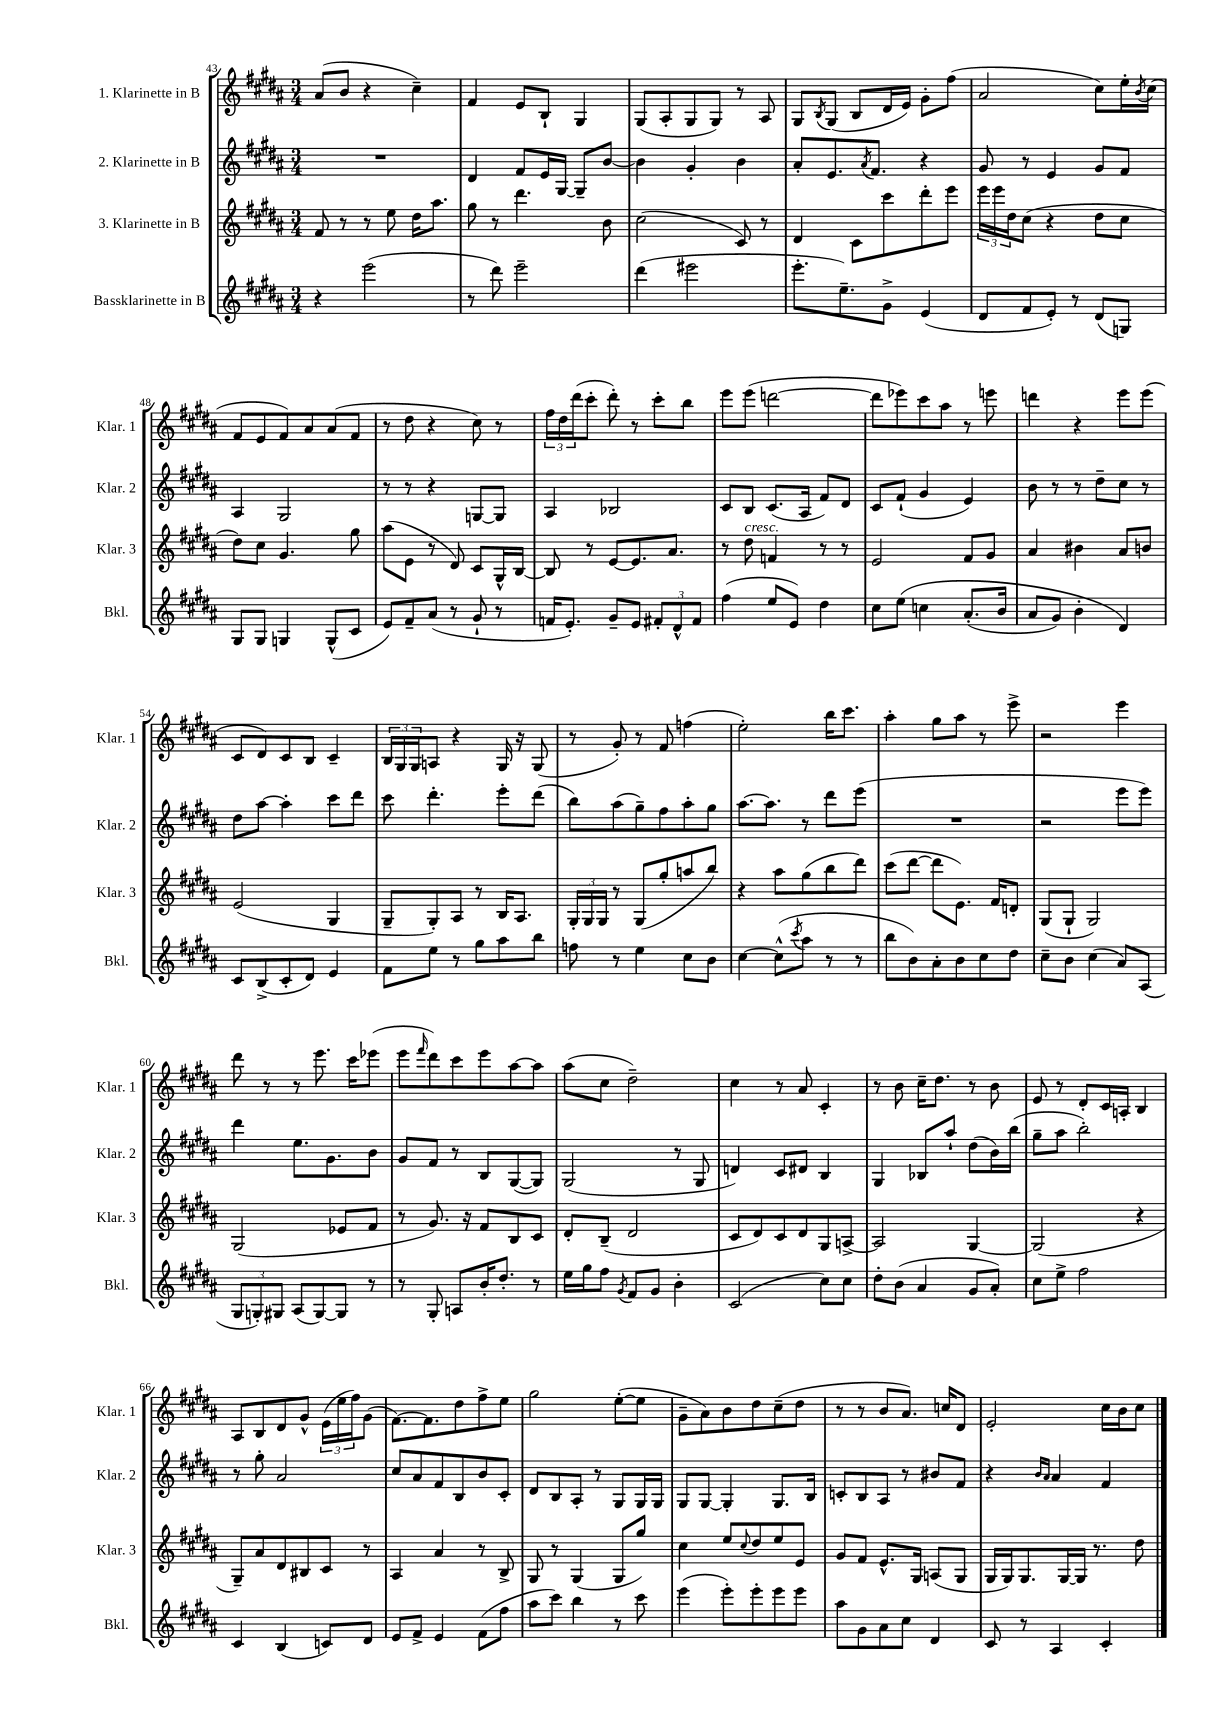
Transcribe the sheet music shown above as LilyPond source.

<<
\new StaffGroup <<
\new Staff = "s0" \with { instrumentName = "1. Klarinette in B" shortInstrumentName = "Klar. 1" } {
    \clef treble \key b \major \numericTimeSignature \time 3/4
    ais'8( b'8 r4 cis''4--) |
    fis'4 e'8 b8-! gis4 |
    gis8( ais8-. gis8 gis8) r8 ais8 |
    gis8 \acciaccatura { b8 } gis8( b8 dis'16 e'16) gis'8-. fis''8( |
    ais'2 cis''8) e''16-. \acciaccatura { b'8 } cis''16( |
    fis'8 e'8 fis'8) ais'8 ais'8( fis'8 |
    r8 dis''8 r4 cis''8) r8 |
    \tuplet 3/2 { fis''16 dis''16 dis'''16( } cis'''8-. dis'''8-.) r8 cis'''8-. b''8 |
    e'''8 e'''8( d'''2~ |
    d'''8 ees'''8) cis'''8 ais''8 r8 e'''8 |
    d'''4 r4 e'''8 e'''8( |
    cis'8 dis'8) cis'8 b8 cis'4-- |
    \tuplet 3/2 { b16 gis16 gis16 } a8 r4 gis16 r16 gis8( |
    r8 gis'8-.) r8 fis'8 f''4( |
    e''2-.) b''16 cis'''8. |
    ais''4-. gis''8 ais''8 r8 e'''8-> |
    r2 e'''4 |
    dis'''8 r8 r8 e'''8. cis'''16 ees'''8( |
    e'''8 \grace { fis'''16 } dis'''8) cis'''8 e'''8 ais''8~ ais''8 |
    ais''8( cis''8 dis''2--) |
    cis''4 r8 ais'8 cis'4-. |
    r8 b'8 cis''16-- dis''8. r8 b'8 |
    e'8 r8 dis'8-. cis'16 a16-. b4 |
    ais8 b8 dis'8 gis'8-^ \tuplet 3/2 { e'16( e''16 fis''16) } gis'8( |
    fis'8.~) fis'8. dis''8 fis''8-> e''8 |
    gis''2 e''8~-.( e''8 |
    gis'8-- ais'8) b'8 dis''8 cis''8--( dis''8 |
    r8 r8 b'8 ais'8.) c''16 dis'8 |
    e'2-. cis''16 b'16 cis''8 \bar "|." |
}
\new Staff = "s1" \with { instrumentName = "2. Klarinette in B" shortInstrumentName = "Klar. 2" } {
    \clef treble \key b \major \numericTimeSignature \time 3/4
    R2. |
    dis'4 fis'8 e'16 gis16~ gis8-- b'8~ |
    b'4 gis'4-. b'4 |
    ais'8-. e'8. \acciaccatura { ais'8 } fis'8. r4 |
    gis'8 r8 e'4 gis'8 fis'8 |
    ais4 gis2 |
    r8 r8 r4 g8~ g8 |
    ais4 bes2 |
    cis'8 b8 cis'8.( ais16 fis'8) dis'8 |
    cis'8 fis'8-!( gis'4 e'4) |
    b'8 r8 r8 dis''8-- cis''8 r8 |
    dis''8 ais''8~ ais''4-. cis'''8 dis'''8 |
    cis'''8 dis'''4.-. e'''8-. dis'''8( |
    b''8) ais''8( gis''8--) fis''8 ais''8-. gis''8 |
    ais''8.~ ais''8. r8 dis'''8 e'''8( |
    R2. |
    r2 e'''8 e'''8) |
    dis'''4 e''8. gis'8. b'8 |
    gis'8 fis'8 r8 b8 gis8~( gis8) |
    gis2( r8 gis8 |
    d'4) cis'8 dis'8 b4 |
    gis4 bes8 ais''8-! dis''8( b'16) b''16( |
    gis''8-- ais''8 b''2-.) |
    r8 gis''8-. ais'2 |
    cis''8 ais'8 fis'8 b8 b'8 cis'8-. |
    dis'8 b8 ais8-. r8 gis8 gis16 gis16 |
    gis8 gis8~ gis4-. gis8. b16 |
    c'8-. b8 ais8 r8 bis'8 fis'8 |
    r4 \grace { b'16 ais'16 } ais'4 fis'4 \bar "|." |
}
\new Staff = "s2" \with { instrumentName = "3. Klarinette in B" shortInstrumentName = "Klar. 3" } {
    \clef treble \key b \major \numericTimeSignature \time 3/4
    fis'8 r8 r8 e''8 dis''16 ais''8. |
    gis''8 r8 dis'''4. b'8 |
    cis''2( cis'8) r8 |
    dis'4 cis'8 cis'''8 dis'''8-. e'''8 |
    \tuplet 3/2 { e'''16 e'''16 dis''16 } cis''8( r4 dis''8 cis''8 |
    dis''8) cis''8 gis'4. gis''8 |
    ais''8( e'8 r8 dis'8) cis'8 gis16-^ b16~ |
    b8 r8 e'8~ e'8. ais'8. |
    r8 dis''8^\markup { \italic "cresc." } f'4 r8 r8 |
    e'2 fis'8 gis'8 |
    ais'4 bis'4 ais'8 b'8 |
    e'2( gis4 |
    gis8-- gis8-.) ais8 r8 b16 ais8. |
    \tuplet 3/2 { gis16-. gis16 gis16 } r8 gis8( gis''8-. a''8 b''8) |
    r4 ais''8 gis''8( b''8 dis'''8) |
    cis'''8( dis'''8~ dis'''8 e'8.) fis'16 d'8-. |
    gis8( gis8-! gis2) |
    gis2( ees'8 fis'8 |
    r8 gis'8.) r16 fis'8 b8 cis'8 |
    dis'8-. b8--( dis'2 |
    cis'8 dis'8) cis'8 dis'8 gis8 a8~-> |
    a2 gis4~ |
    gis2( r4 |
    gis8--) ais'8 dis'8 bis8 cis'8 r8 |
    ais4 ais'4 r8 b8-> |
    gis8 r8 gis4( gis8 gis''8) |
    cis''4 e''8 \appoggiatura { cis''8 } dis''8 e''8 e'8 |
    gis'8 fis'8 e'8.-^ gis16 a8( gis8 |
    gis16 gis16) gis8. gis16~ gis16 r8. dis''8 \bar "|." |
}
\new Staff = "s3" \with { instrumentName = "Bassklarinette in B" shortInstrumentName = "Bkl." } {
    \clef treble \key b \major \numericTimeSignature \time 3/4
    r4 e'''2( |
    r8 dis'''8) e'''2-- |
    dis'''4( eis'''2 |
    e'''8.-. e''8.--) gis'8-> e'4( |
    dis'8 fis'8 e'8-.) r8 dis'8( g8) |
    gis8 gis8 g4 g8-^( cis'8 |
    e'8) fis'8-- ais'8( r8 gis'8-! r8 |
    f'16 e'8.-.) gis'8-- e'8 \tuplet 3/2 { fis'8-. dis'8-^ fis'8 } |
    fis''4( e''8 e'8) dis''4 |
    cis''8 e''8\( c''4 ais'8.-.( b'16 |
    ais'8 gis'8) b'4-. dis'4\) |
    cis'8 b8->( cis'8-. dis'8) e'4 |
    fis'8 e''8 r8 gis''8 ais''8 b''8 |
    f''8 r8 e''4 cis''8 b'8 |
    cis''4~ cis''8-^( \acciaccatura { cis'''8 } ais''8 r8 r8 |
    b''8 b'8) ais'8-. b'8 cis''8 dis''8 |
    cis''8-- b'8 cis''4( ais'8) ais8( |
    \tuplet 3/2 { gis8 g8-.) gis8 } ais8( gis8~) gis8 r8 |
    r8 gis8-. a8 b'16-. dis''8.-. r8 |
    e''16 gis''16 fis''8 \acciaccatura { gis'8 } fis'8 gis'8 b'4-. |
    cis'2( cis''8) cis''8 |
    dis''8-. b'8( ais'4 gis'8 ais'8-.) |
    cis''8 e''8-> fis''2 |
    cis'4 b4( c'8) dis'8 |
    e'8 fis'8-> e'4 fis'8( fis''8 |
    ais''8 cis'''8) b''4 r8 cis'''8 |
    e'''4( e'''8-.) e'''8-. e'''8 e'''8 |
    ais''8 gis'8 ais'8 cis''8 dis'4 |
    cis'8 r8 ais4 cis'4-. \bar "|." |
}
>>
>>
\layout { \context { \Score currentBarNumber = #43 } }
